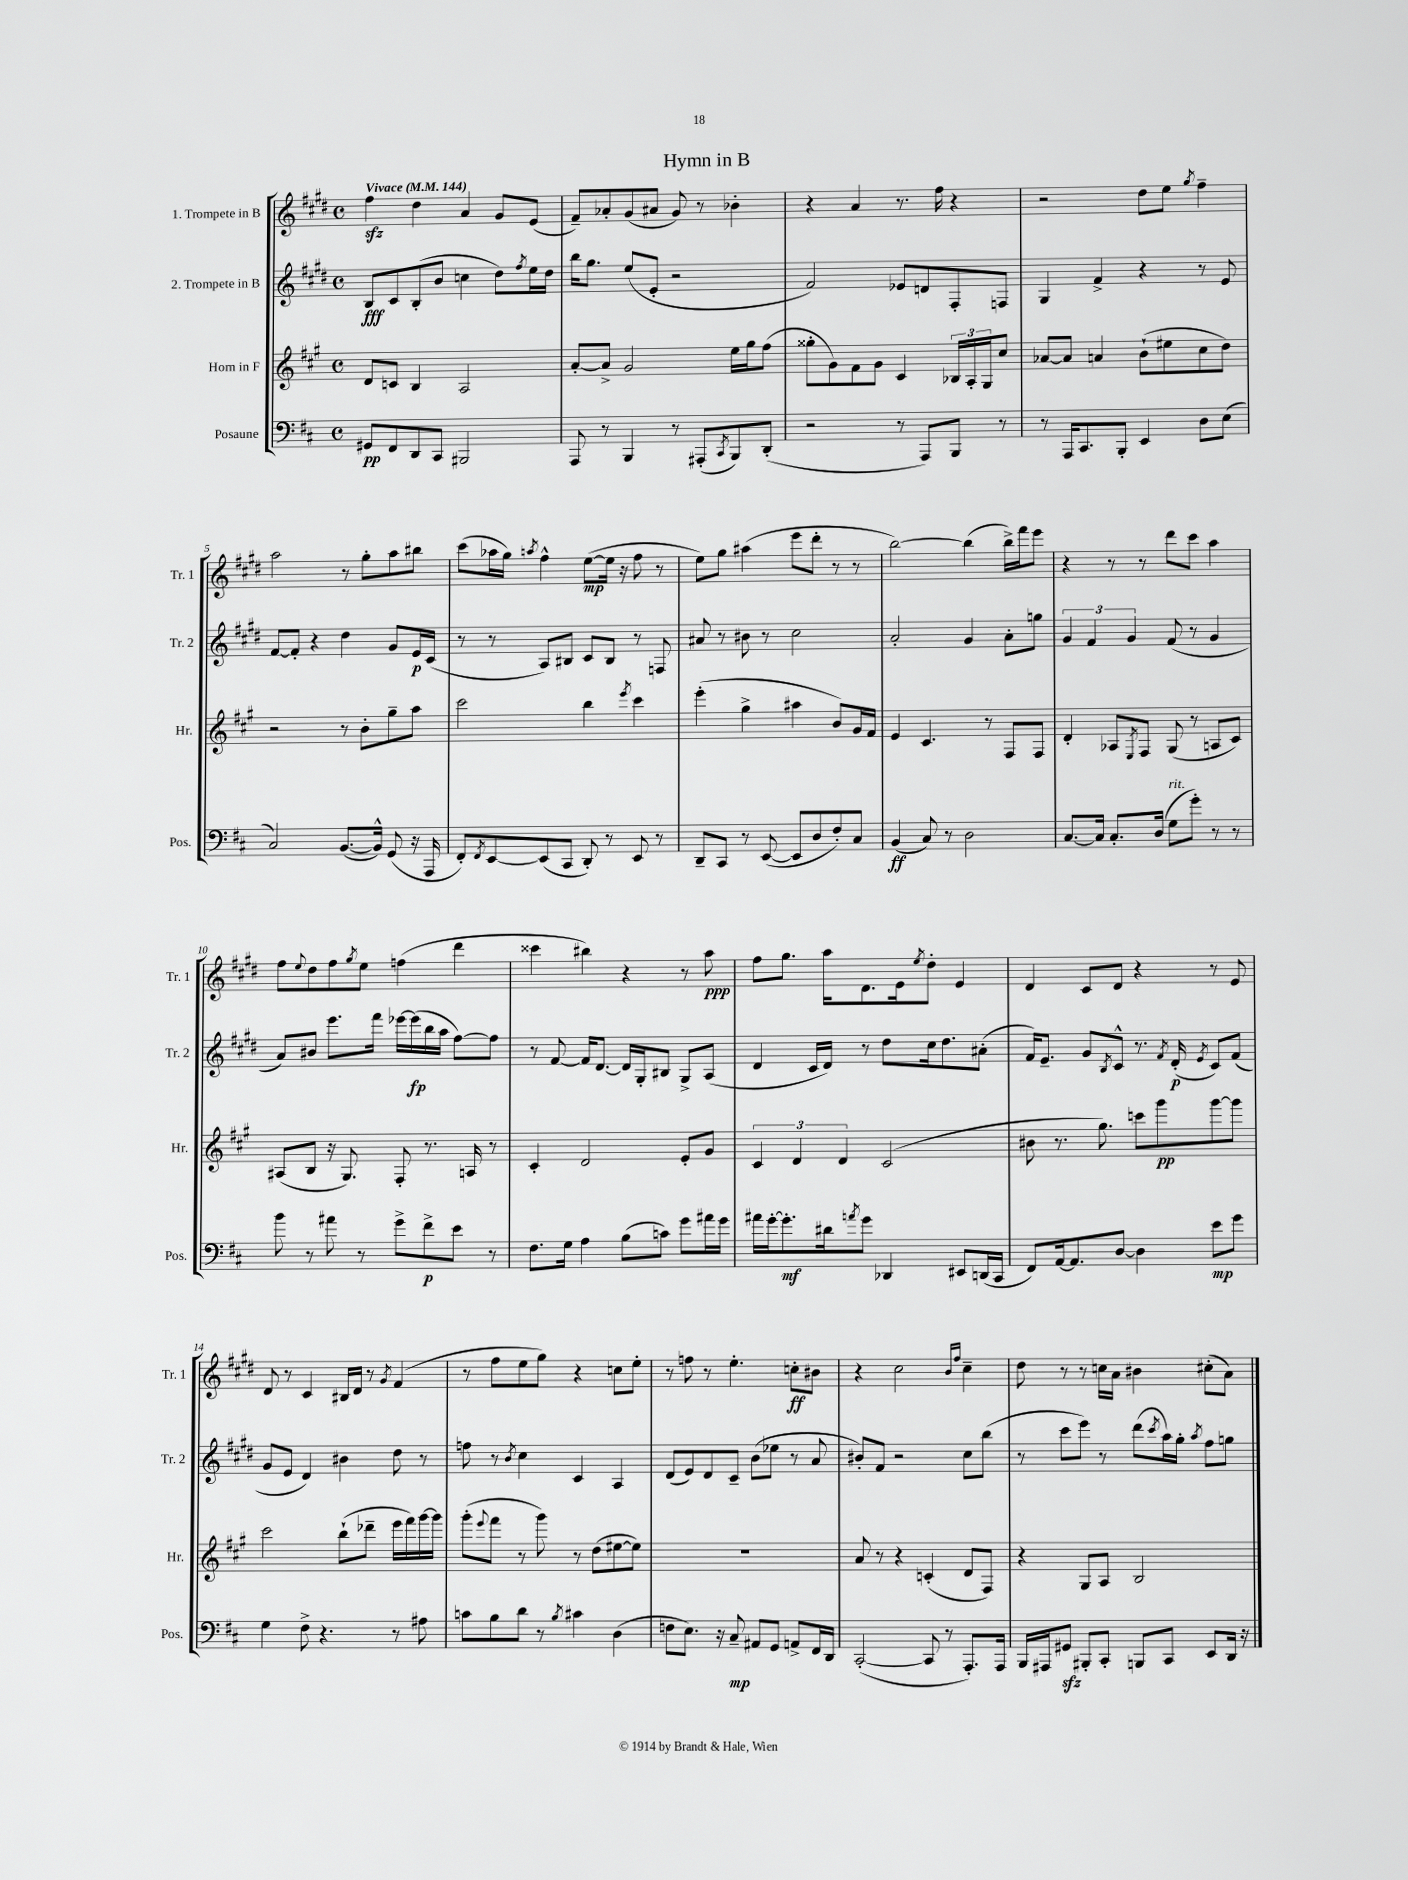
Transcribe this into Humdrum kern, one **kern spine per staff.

**kern	**dynam	**kern	**dynam	**kern	**dynam	**kern	**dynam
*part4	*part4	*part3	*part3	*part2	*part2	*part1	*part1
*staff4	*staff4	*staff3	*staff3	*staff2	*staff2	*staff1	*staff1
*I"Posaune	*	*I"Horn in F	*	*I"2. Trompete in B	*	*I"1. Trompete in B	*
*I'Pos.	*	*I'Hr.	*	*I'Tr. 2	*	*I'Tr. 1	*
*clefF4	*	*clefG2	*	*clefG2	*	*clefG2	*
*k[f#c#]	*	*k[f#c#g#]	*	*k[f#c#g#d#]	*	*k[f#c#g#d#]	*
*M4/4	*	*M4/4	*	*M4/4	*	*M4/4	*
*met(c)	*	*met(c)	*	*met(c)	*	*met(c)	*
*MM144	*	*MM144	*	*MM144	*	*MM144	*
=1	=1	=1	=1	=1	=1	=1	=1
!	!	!	!	!	!	!LO:TX:a:B:t=Vivace	!
8GG#X/L	pp	8d/L	.	8B/L	fff	4ff#zz\	.
8FF#/	.	8cn/J	.	8c#/	.	.	.
8DD/	.	4B/	.	(8B'/	.	4dd#\	.
8CC#/J	.	.	.	8b/J	.	.	.
2BBB#X/	.	2A/	.	4ccn\	.	4a/	.
.	.	.	.	8dd#\L)	.	8g#/L	.
.	.	.	.	8qff#/	.	.	.
.	.	.	.	16ee\L	.	(8e/J	.
.	.	.	.	16dd#\JJ	.	.	.
=2	=2	=2	=2	=2	=2	=2	=2
8AAA/	.	[8a'/L	.	16bb\KL	.	8f#~/L)	.
.	.	.	.	8.gg#\J	.	.	.
8r	.	8a^/J]	.	.	.	8a-X'/	.
4BBB/	.	2g#/	.	(8ee/L	.	(8g#/	.
.	.	.	.	8e'/J	.	8a#X/J	.
8r	.	.	.	2r	.	8g#/)	.
(8AAA#X'/L	.	.	.	.	.	8r	.
8qCC#/	.	.	.	.	.	.	.
8BBB/)	.	16ee\LL	.	.	.	4b-X'\	.
.	.	16gg#\J	.	.	.	.	.
(8DD'/J	.	(8ff#\J	.	.	.	.	.
=3	=3	=3	=3	=3	=3	=3	=3
2r	.	8gg##X'\L	.	2f#/)	.	4r	.
.	.	8g#\)	.	.	.	.	.
.	.	8f#\	.	.	.	4a/	.
.	.	8g#\J	.	.	.	.	.
8r	.	4c#/	.	8e-X/L	.	8.r	.
8AAA/L)	.	.	.	8dn/	.	.	.
.	.	.	.	.	.	16ff#\	.
8BBB/J	.	24B-X/LL	.	8F#'/	.	4r	.
.	.	24A'/	.	.	.	.	.
.	.	24G#/J	.	.	.	.	.
8r	.	8cc#/J	.	8Fn/J	.	.	.
=4	=4	=4	=4	=4	=4	=4	=4
8r	.	[8a-X/L	.	4G#/	.	2r	.
16AAA/KL	.	8a-/J]	.	.	.	.	.
8.CC#/	.	.	.	.	.	.	.
.	.	4an/	.	4f#^/	.	.	.
8BBB'/J	.	.	.	.	.	.	.
4EE/	.	(8b`\L	.	4r	.	8dd#\L	.
.	.	8ee#X\	.	.	.	8ee\J	.
.	.	.	.	.	.	8qgg#/	.
8D\L	.	8cc#\	.	8r	.	4ff#~\	.
(8E\J	.	8dd\J)	.	8e/	.	.	.
!!LO:LB:g=z
=5	=5	=5	=5	=5	=5	=5	=5
2C#/)	.	2r	.	[8f#/L	.	2aa\	.
.	.	.	.	8f#'/J]	.	.	.
.	.	.	.	4r	.	.	.
([8.BB/L	.	8r	.	4dd#\	.	8r	.
.	.	8b'\L	.	.	.	8gg#'\L	.
16BB^^/Jk])	.	.	.	.	.	.	.
(8GG/	.	8gg#~\	.	8g#/L	.	8aa\	.
16r	.	8aa\J	.	16e/L	p	8bb#X\J	.
16AAA/	.	.	.	(16c#/JJ	.	.	.
=6	=6	=6	=6	=6	=6	=6	=6
8FF#'/L)	.	2ccc#\	.	8r	.	(8ccc#\L	.
8qFF#/	.	.	.	.	.	.	.
[8EE/	.	.	.	8r	.	16aa-X\L	.
.	.	.	.	.	.	16gg#\JJ)	.
.	.	.	.	.	.	8qaan/	.
(8EE/]	.	.	.	8A/L)	.	4ff#^^\	.
8CC#/J	.	.	.	8B#X/J	.	.	.
8DD'/)	.	4bb\	.	8c#/L	.	([8ee\L	mp
8r	.	.	.	8B#/J	.	16ee\Jk]	.
.	.	.	.	.	.	16r	.
.	.	8qeee/	.	.	.	.	.
8EE/	.	4ccc#\	.	8r	.	8ff#\	.
8r	.	.	.	8Fn/	.	8r	.
=7	=7	=7	=7	=7	=7	=7	=7
8DD~/L	.	(4eee'\	.	8a#X/	.	8ee\L)	.
8CC#/J	.	.	.	8r	.	8gg#\J	.
8r	.	4gg#^\	.	8b#X\	.	(4aa#X\	.
([8EE/	.	.	.	8r	.	.	.
8EE/L]	.	4aa#X\	.	2cc#\	.	8eee\L	.
8D/	.	.	.	.	.	8ddd#'\J	.
8F#'/)	.	8b/L)	.	.	.	8r	.
8C#/J	.	16g#/L	.	.	.	8r	.
.	.	16f#/JJ	.	.	.	.	.
=8	=8	=8	=8	=8	=8	=8	=8
(4BB/	ff	4e/	.	2a'/	.	[2bb\)	.
8C#/)	.	4.c#/	.	.	.	.	.
8r	.	.	.	.	.	.	.
2D\	.	.	.	4g#/	.	(4bb\]	.
.	.	8r	.	.	.	.	.
.	.	8F#/L	.	8a'\L	.	16bb^\LL)	.
.	.	.	.	.	.	16fff#\J	.
.	.	8F#/J	.	8ggn\J	.	8eee\J	.
=9	=9	=9	=9	=9	=9	=9	=9
[8.C#/L	.	4d'/	.	6g#/	.	4r	.
.	.	.	.	6f#/	.	.	.
16C#/Jk]	.	.	.	.	.	.	.
8.C#'/L	.	8A-X/L	.	.	.	8r	.
.	.	.	.	6g#/	.	.	.
.	.	8qE/	.	.	.	.	.
.	.	8F#/J	.	.	.	8r	.
(16D/Jk	.	.	.	.	.	.	.
!LO:TX:a:i:t=rit.	!	!	!	!	!	!	!
8G\L	.	(8G#/	.	(8f#/	.	8ddd#\L	.
8g'\J)	.	8r	.	8r	.	8ccc#\J	.
8r	.	8An/L	.	4g#/	.	4aa\	.
8r	.	8c#/J)	.	.	.	.	.
!!LO:LB:g=z
=10	=10	=10	=10	=10	=10	=10	=10
8b\	.	(8A#X/L	.	8a/L)	.	8ff#\L	.
.	.	.	.	.	.	8qqee/	.
8r	.	8B/J	.	8b#X/J	.	8dd#\	.
8a#X\	.	16r	.	8.eee\L	.	8ff#\	.
.	.	8.G#/)	.	.	.	.	.
.	.	.	.	.	.	8qgg#/	.
8r	.	.	.	.	.	8ee\J	.
.	.	.	.	16fff#\Jk	.	.	.
8g^\L	.	8F#'/	.	[16eee-X\LL	.	(4ffn\	.
.	.	.	.	(16eee-\]	fp	.	.
8f#^\	p	8.r	.	16bb\	.	.	.
.	.	.	.	16aa\JJ	.	.	.
8e\J	.	.	.	[8ff#\L)	.	4ddd#\	.
.	.	16An/	.	.	.	.	.
8r	.	8r	.	8ff#\J]	.	.	.
=11	=11	=11	=11	=11	=11	=11	=11
8.F#\L	.	4c#'/	.	8r	.	4ccc##X\	.
.	.	.	.	[8f#/	.	.	.
16G\Jk	.	.	.	.	.	.	.
4A\	.	2d/	.	16f#/KL]	.	4bb#X\)	.
.	.	.	.	[8.d#/J	.	.	.
(8B\L	.	.	.	16d#/LL]	.	4r	.
.	.	.	.	16G#'/J	.	.	.
8cn\J)	.	.	.	8B#X/J	.	.	.
8g\L	.	8e'/L	.	8G#^/L	.	8r	.
16a#X\L	.	8g#/J	.	(8A/J	.	8aa\	ppp
16g\JJ	.	.	.	.	.	.	.
=12	=12	=12	=12	=12	=12	=12	=12
16a#X\LL	.	6c#/	.	4d#/	.	8ff#\L	.
[16g'\J	.	.	.	.	.	.	.
8.g'\]	mf	.	.	.	.	8.gg#\J	.
.	.	6d/	.	.	.	.	.
.	.	.	.	16c#/LL	.	.	.
16d#X\k	.	.	.	16d#/JJ)	.	16aa\KL	.
.	.	6d/	.	.	.	.	.
8qan/	.	.	.	.	.	.	.
8g\J	.	.	.	8r	.	8.d#\	.
4DD-X/	.	(2c#/	.	8dd#\L	.	.	.
.	.	.	.	.	.	16e\k	.
.	.	.	.	.	.	8qee/	.
.	.	.	.	16cc#\k	.	8dd#'\J	.
.	.	.	.	8.dd#\	.	.	.
8EE#X/L	.	.	.	.	.	4e/	.
(16DDn/L	.	.	.	(8a#X'\J	.	.	.
16CC#/JJ	.	.	.	.	.	.	.
=13	=13	=13	=13	=13	=13	=13	=13
8FF#/L)	.	8b#X\	.	16f#/KL)	.	4d#/	.
.	.	.	.	8.e~/J	.	.	.
[16AA/k	.	8.r	.	.	.	.	.
8.AA/]	.	.	.	.	.	.	.
.	.	.	.	8g#/L	.	8c#/L	.
.	.	8.gg#\)	.	.	.	.	.
.	.	.	.	8qB/	.	.	.
[8D/J	.	.	.	8c#^^/J	.	8d#/J	.
4D\]	.	8cccn\L	.	8.r	.	4r	.
.	.	8ggg#\	pp	.	.	.	.
.	.	.	.	8qf#/	.	.	.
.	.	.	.	(16d#'/	p	.	.
.	.	.	.	8qe/	.	.	.
8e\L	mp	[8ggg#\	.	8c#/L)	.	8r	.
8g\J	.	8ggg#\J]	.	(8f#/J	.	8e/	.
!!LO:LB:g=z
=14	=14	=14	=14	=14	=14	=14	=14
4G\	.	2ccc#\	.	8g#/L	.	8d#/	.
.	.	.	.	8e/J	.	8r	.
8F#^\	.	.	.	4d#/)	.	4c#/	.
4.r	.	.	.	.	.	.	.
.	.	(8bb`\L	.	4b#X\	.	16B#X/LL	.
.	.	.	.	.	.	16d#/JJ	.
.	.	8ddd-X~\J	.	.	.	8r	.
.	.	.	.	.	.	8qg#/	.
8r	.	16eee\LL	.	8dd#\	.	(4f#/	.
.	.	16fff#\)	.	.	.	.	.
8A#X\	.	[16ggg#\	.	8r	.	.	.
.	.	16ggg#\JJ]	.	.	.	.	.
=15	=15	=15	=15	=15	=15	=15	=15
8cn\L	.	(8ggg#'\L	.	8ffn\	.	8r	.
.	.	8qqeee/	.	.	.	.	.
8B\	.	8fff#\J	.	8r	.	8ff#\L	.
.	.	.	.	8qb/	.	.	.
8d\J	.	8r	.	4cc#\	.	8ee\	.
8r	.	8ggg#\)	.	.	.	8gg#\J)	.
8qB/	.	.	.	.	.	.	.
4c#X\	.	8r	.	4c#/	.	4r	.
.	.	(8dd\L	.	.	.	.	.
(4D\	.	[8ee#X\	.	4A/	.	8ccn\L	.
.	.	8ee#\J])	.	.	.	8ee'\J	.
=16	=16	=16	=16	=16	=16	=16	=16
8Fn\L	.	1r	.	(8d#/L	.	8r	.
8.E\J)	.	.	.	8e/)	.	8ffn\	.
.	.	.	.	8d#/	.	8r	.
16r	.	.	.	.	.	.	.
8C#~/	mp	.	.	8c#~/J	.	4.ee'\	.
8AA#X/L	.	.	.	(8b\L	.	.	.
8GG/J	.	.	.	8ee-X\J	.	.	.
8AAn^/L	.	.	.	8r	.	8ccn'\L	ff
16FF#/L	.	.	.	8a/	.	8b#X\J	.
16DD/JJ	.	.	.	.	.	.	.
=17	=17	=17	=17	=17	=17	=17	=17
([2CC#'/	.	8a/	.	8b#X'/L)	.	4r	.
.	.	8r	.	8f#/J	.	.	.
.	.	4r	.	2r	.	2cc#\	.
8CC#/]	.	(4cn'/	.	.	.	.	.
8r	.	.	.	.	.	.	.
.	.	.	.	.	.	16qqb/LL	.
.	.	.	.	.	.	16qqff#/JJ	.
8.AAA'/L)	.	8d/L	.	8cc#\L	.	4cc#~\	.
.	.	8F#/J)	.	(8bb\J	.	.	.
16AAA/Jk	.	.	.	.	.	.	.
=18	=18	=18	=18	=18	=18	=18	=18
16BBB/LL	.	4r	.	8r	.	8dd#\	.
16AAA#X/J	.	.	.	.	.	.	.
8GG#Xzz/J	.	.	.	8ccc#\L	.	8r	.
8BBB#X'/L	.	8G#/L	.	8eee\J)	.	8r	.
8CC#'/J	.	8A/J	.	8r	.	16ccn\LL	.
.	.	.	.	.	.	16a\JJ	.
8BBBn/L	.	2B/	.	(8ddd#\L	.	4b#X\	.
.	.	.	.	8qccc#/	.	.	.
8CC#/J	.	.	.	16aa\L)	.	.	.
.	.	.	.	16gg#'\JJ	.	.	.
.	.	.	.	8qaa/	.	.	.
8EE/L	.	.	.	8ff#\L	.	(8cc#X'\L	.
16DD/Jk	.	.	.	8ggn\J	.	8a\J)	.
16r	.	.	.	.	.	.	.
==	==	==	==	==	==	==	==
*-	*-	*-	*-	*-	*-	*-	*-
